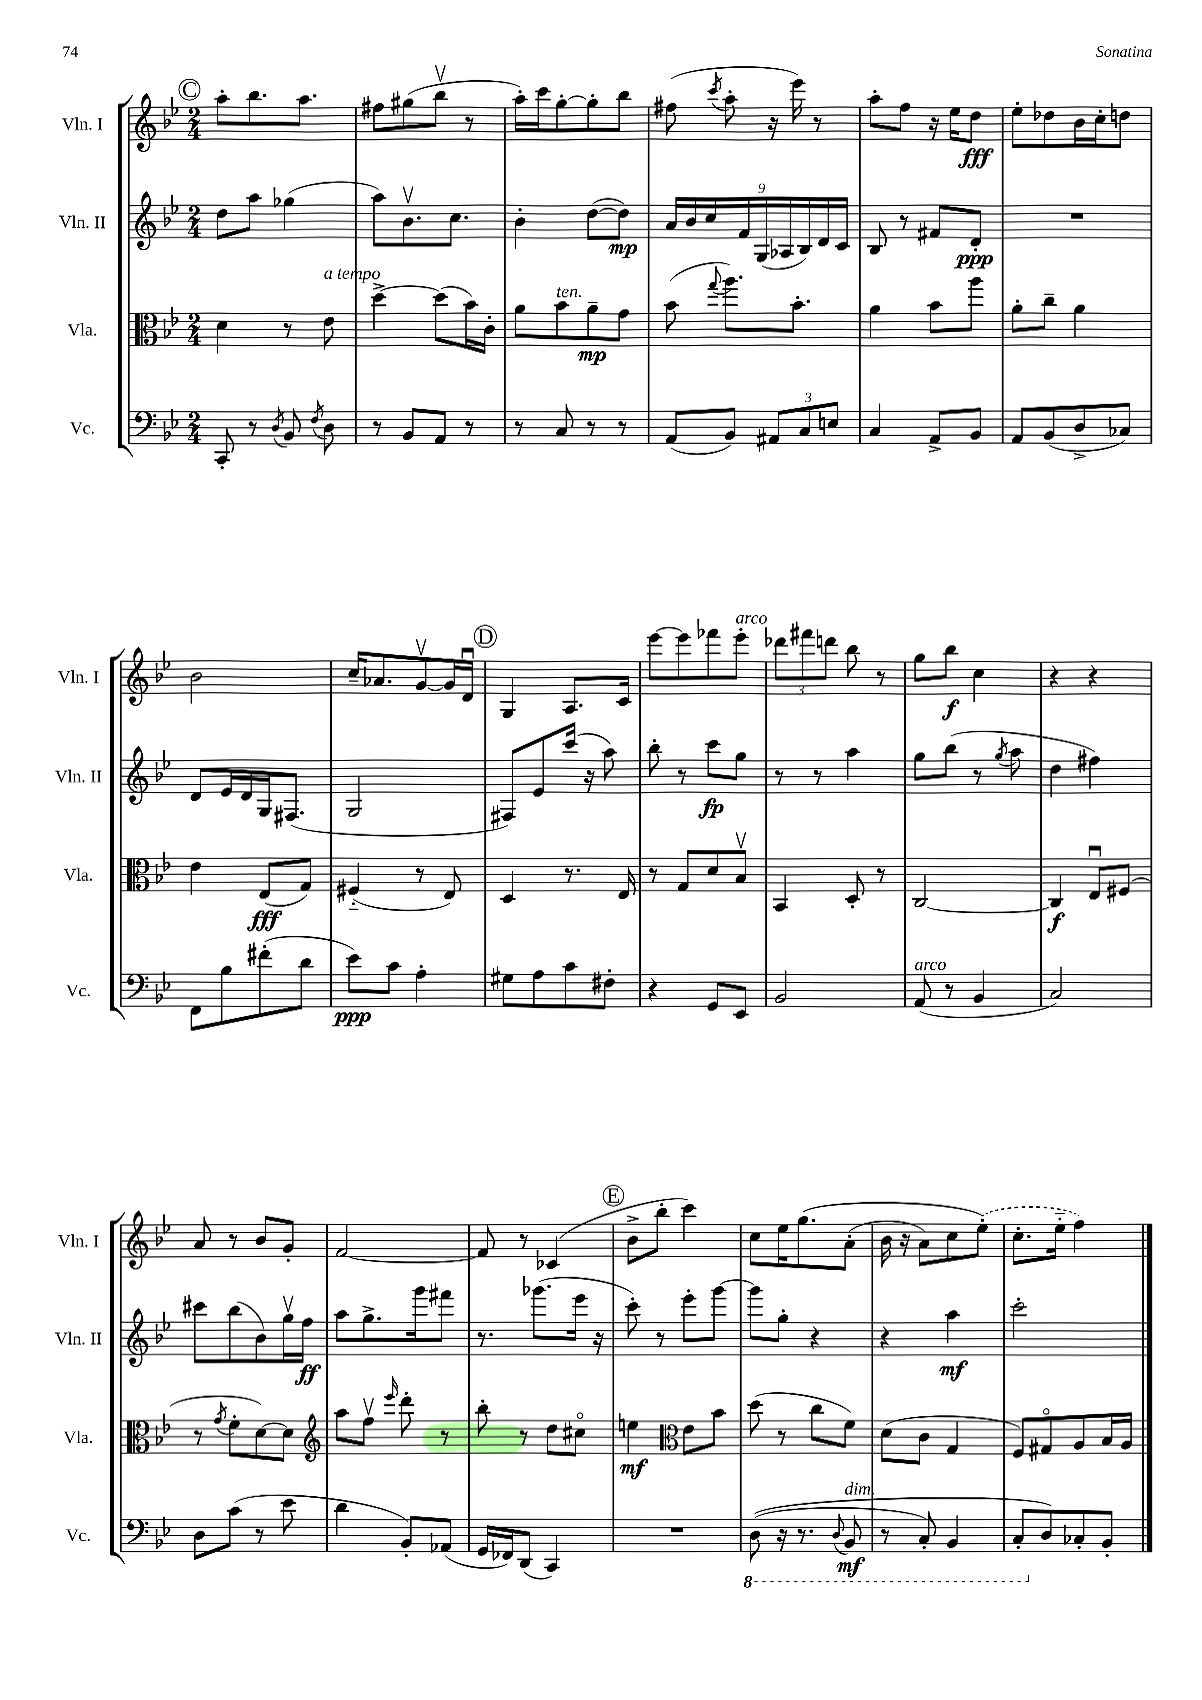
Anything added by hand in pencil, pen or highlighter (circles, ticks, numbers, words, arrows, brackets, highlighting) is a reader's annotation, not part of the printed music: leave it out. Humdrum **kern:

**kern	**kern	**kern	**kern
*staff4	*staff3	*staff2	*staff1
*clefF4	*clefC3	*clefG2	*clefG2
*k[b-e-]	*k[b-e-]	*k[b-e-]	*k[b-e-]
*M2/4	*M2/4	*M2/4	*M2/4
8CC'/	4d\	8dd\L	8aa'\L
8r	.	8aa\J	8.bb-\
8qD/	.	.	.
8BB-/	8r	(4gg-\	.
.	.	.	8.aa\J
8qF/	.	.	.
8D\	8e-\	.	.
=	=	=	=
8r	[4dd^\	8aa\L)	8ff#\L
8BB-/L	.	8.b-v\	(8gg#\
8AA/J	(8dd\]L	.	8bb-v\J
.	.	8.cc\J	.
8r	16b-\L)	.	8r
.	16c'\JJ	.	.
=	=	=	=
8r	8a\L	4b-'\	16aa'\LL)
.	.	.	16ccc\J
8C/	8b-\	.	[8gg'\
8r	8a~\	([8dd\L	8gg'\]
8r	8g\J	8dd\]J)	8bb-\J
=	=	=	=
(8AA/L	(8b-\	18a/LL	(8ff#\
.	.	18b-/	.
.	.	18cc/	.
.	8qqgg/	.	8qccc/
8BB-/J)	8.aa\L)	.	8aa'\
.	.	18f/	.
.	.	(18G/	.
12AA#/L	.	.	16r
.	.	18A-/	.
.	8.b-'\J	.	16eee-\)
12C/	.	18B-/)	.
.	.	.	8r
.	.	18d/	.
12E/J	.	.	.
.	.	18c/JJ	.
=	=	=	=
4C/	4a\	8B-/	8aa'\L
.	.	8r	8ff\J
8AA^/L	8b-\L	8f#/L	16r
.	.	.	16ee-\LK
8BB-/J	8aa\J	8d'/J	8dd\J
=	=	=	=
8AA/L	8a'\L	2r	8ee-'\L
(8BB-/	8cc~\J	.	8dd-\
8D^/	4a\	.	16b-\L
.	.	.	16cc'\J
8C-/J)	.	.	8dd\J
=	=	=	=
8FF\L	4e-\	8d/L	2b-\
8B-\	.	16e-/L	.
.	.	16d/	.
(8f#'\	(8E-/L	16G/J	.
.	.	(8.F#/J	.
8d\J	8G/J)	.	.
=	=	=	=
8e-\L)	(4F#'~/	2G/	16cc~/LK
.	.	.	8.a-/
8c\J	.	.	.
4A'\	8r	.	[8gv/
.	8E-/)	.	16g/]L
.	.	.	16du/JJ
=	=	=	=
8G#\L	4D/	8F#/L)	4G/
8A\	.	8e-/	.
8c\	8.r	(16ccc/Jk	8.A/L
.	.	16r	.
8F#'\J	.	8aa\)	.
.	16E-/	.	16c/Jk
=	=	=	=
4r	8r	8bb-'\	[8eee-\L
.	8G/L	8r	8eee-\]
8GG/L	8d/	8ccc\L	8fff-\
8EE-/J	8B-v/J	8gg\J	8eee-'\J
=	=	=	=
2BB-/	4BB-/	8r	12ddd-\L
.	.	.	12fff#\
.	.	8r	.
.	.	.	12ddd\J
.	8D'/	4aa\	8bb-\
.	8r	.	8r
=	=	=	=
(8AA/	[2C/	8gg\L	8gg\L
8r	.	(8bb-\J	8bb-\J
4BB-/	.	8r	4cc\
.	.	8qgg/	.
.	.	8aa\	.
=	=	=	=
2C/)	4C/]	4dd\	4r
.	8E-u/L	4ff#\)	4r
.	(8F#/J	.	.
=	=	=	=
8D\L	8r	8ccc#\L	8a/
.	8qg/	.	.
(8c\J	8f'\L	(8bb-\	8r
8r	[8d\)	8b-\)	8b-/L
8e-\	8d\]J	16ggv\L	8g'/J
.	.	16ff\JJ	.
=	=	=	=
*	*clefG2	*	*
4d\	8aa\L	8aa\L	[2f/
.	8ffv\J	8.gg^\	.
.	16qqeee-/	.	.
8BB-'/L)	8ddd'\	.	.
.	.	16ggg\k	.
(8AA-/J	8r	8fff#\J	.
=	=	=	=
16GG/LL	8bb-'\	8.r	8f/]
16FF-/J)	.	.	.
(8DD/J	8r	.	8r
.	.	(8.ggg-\L	.
4CC/)	8dd\L	.	(4c-/
.	8cc#o\J	16eee-\Jk	.
.	.	16r	.
=	=	=	=
2r	4ee\	8ccc'\)	8b-^\L
.	.	8r	8bb-'\J
*	*clefC3	*	*
.	8e-\L	8eee-'\L	4ccc\)
.	8b-\J	[8ggg\J	.
=	=	=	=
&((8DD\	(8dd\	8ggg\]L	8cc\L
16r	8r	8gg'\J	16ee-\K
8.r	.	.	&(8.gg\
.	8cc\L	4r	.
8qqDD/	.	.	.
8BBB-/	8f\J)	.	(8a'\J
=	=	=	=
8r	(8d\L	4r	16b-\
.	.	.	16r
8CC'/)	8c\J	.	8a\L)
4BBB-/	4G/	4aa\	8cc\
.	.	.	(8ee-'\J&)
=	=	=	=
8CC'/L	8F/L)	2ccc'\	8.cc'\L
8D/&)	8G#o/	.	.
.	.	.	16ee-'~\Jk
8C-'/	8A/	.	4ff\)
8BB-'/J	16B-/L	.	.
.	16A/JJ	.	.
==	==	==	==
*-	*-	*-	*-
